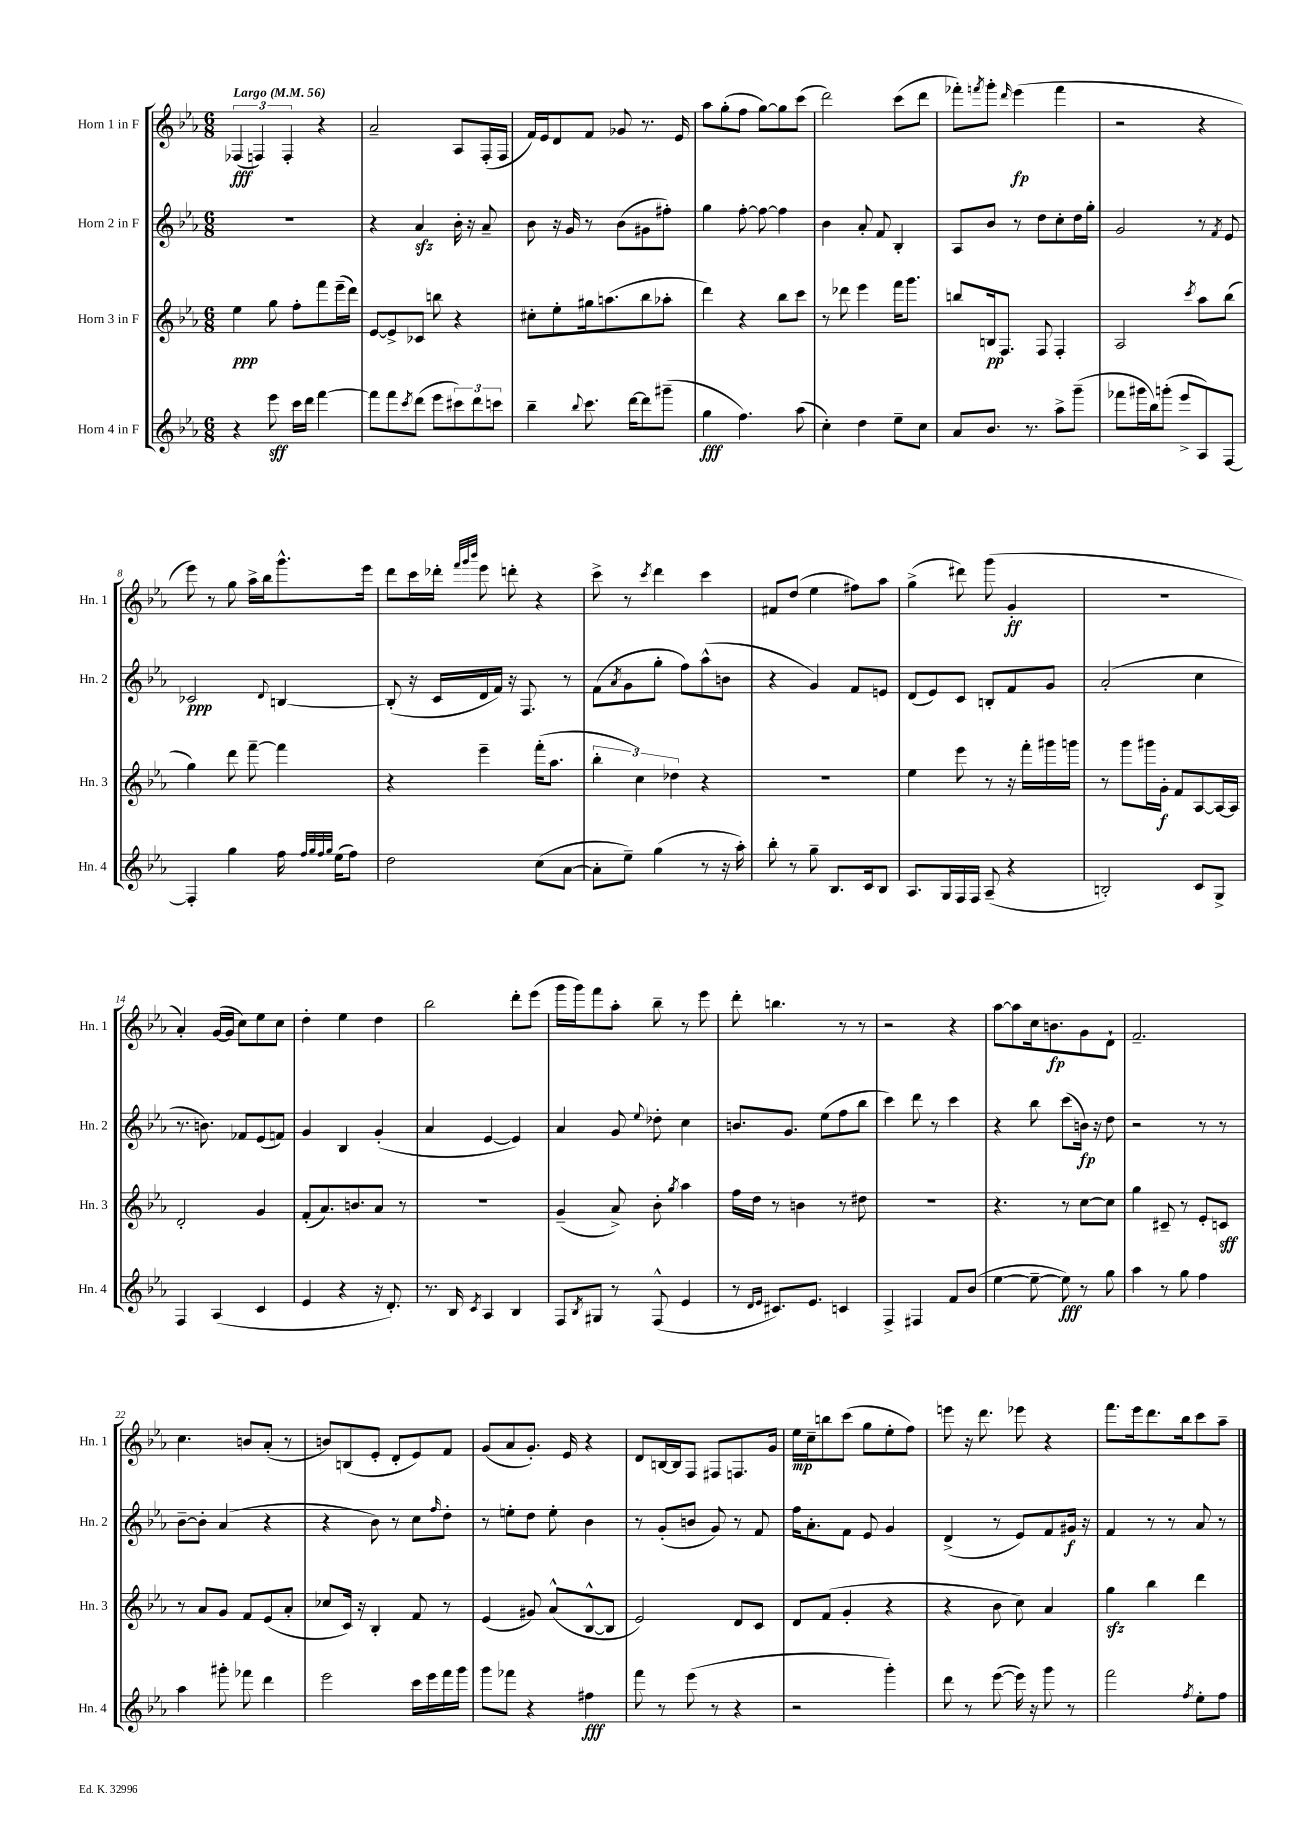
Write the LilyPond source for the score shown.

<<
\new StaffGroup <<
\new Staff = "s0" \with { instrumentName = "Horn 1 in F" shortInstrumentName = "Hn. 1" } {
    \clef treble \key ees \major \numericTimeSignature \time 6/8 \tempo "Largo" 4 = 56
    \tuplet 3/2 { fes4\fff( f4) f4-. } r4 |
    aes'2-- aes8 f16-.( f16 |
    f'16) ees'16 d'8 f'8 ges'8 r8. ees'16 |
    aes''8 g''8-.( f''8 g''8~) g''8 c'''8( |
    d'''2) c'''8( d'''8 |
    fes'''8-.) \acciaccatura { f'''8 } g'''8-. \grace { d'''16 } ees'''4\fp( f'''4 |
    r2 r4 |
    ees'''8) r8 g''8 aes''16-> bes''16 g'''8.-^ ees'''16 |
    d'''8 c'''16 des'''16-. \grace { f'''32 g'''32 bes'''32 } ees'''8 d'''8-. r4 |
    c'''8-> r8 \acciaccatura { c'''8 } d'''4 c'''4 |
    fis'8 d''8( ees''4 fis''8) aes''8 |
    g''4->( dis'''8) g'''8( g'4-.\ff |
    R2. |
    aes'4-.) g'16~( g'16 c''8) ees''8 c''8 |
    d''4-. ees''4 d''4 |
    bes''2 d'''8-. ees'''8( |
    g'''16 g'''16) f'''8 aes''8-. bes''8-- r8 ees'''8 |
    d'''8-. b''4. r8 r8 |
    r2 r4 |
    aes''8~ aes''8 c''16 b'8.\fp g'8 d'8-! |
    f'2.-- |
    c''4. b'8 aes'8-.( r8 |
    b'8) b8( ees'8-. d'8-. ees'8) f'8 |
    g'8( aes'8 g'8.-.) ees'16 r4 |
    d'8 b16~ b16 f8 fis8 f8. g'16 |
    ees''16\mp c''16-- b''8 c'''8( g''8 ees''8-. f''8) |
    e'''8 r16 d'''8. ees'''8 r4 |
    f'''8. ees'''16 d'''8. bes''16 c'''8 aes''8-- \bar "|." |
}
\new Staff = "s1" \with { instrumentName = "Horn 2 in F" shortInstrumentName = "Hn. 2" } {
    \clef treble \key ees \major \numericTimeSignature \time 6/8
    R2. |
    r4 aes'4\sfz bes'16-. r16 aes'8-- |
    bes'8 r16 g'16 r8 bes'8( gis'8 fis''8-.) |
    g''4 f''8~-. f''8~ f''4 |
    bes'4 aes'8-. f'8 bes4-. |
    aes8 bes'8 r8 d''8 c''8-. d''16 g''16-. |
    g'2 r8 \acciaccatura { f'8 } ees'8 |
    ces'2\ppp \appoggiatura { d'8 } b4~ |
    b8-.( r16 c'16 d'16 f'16) r16 f8. r8 |
    f'8( \acciaccatura { aes'8 } g'8 g''8-. f''8) aes''8-^( b'8 |
    r4 g'4) f'8 e'8 |
    d'8( ees'8) c'8 b8-. f'8 g'8 |
    aes'2-.( c''4 |
    r8. b'8.) fes'8 ees'8( f'8) |
    g'4 bes4 g'4-.( |
    aes'4 ees'4~ ees'4) |
    aes'4 g'8 \appoggiatura { ees''8 } des''8-. c''4 |
    b'8. g'8. ees''8( f''8 bes''8 |
    c'''4) d'''8 r8 c'''4 |
    r4 bes''8 c'''8( b'16\fp) r16 d''8 |
    r2 r8 r8 |
    bes'8~-- bes'8-. aes'4( r4 |
    r4 bes'8) r8 c''8 \grace { f''16 } d''8-. |
    r8 e''8-. d''8 e''8-. bes'4 |
    r8 g'8-.( b'8 g'8) r8 f'8 |
    f''16 aes'8.-. f'8 ees'8 g'4 |
    d'4->( r8 ees'8) f'8 gis'16\f r16 |
    f'4 r8 r8 aes'8 r8 \bar "|." |
}
\new Staff = "s2" \with { instrumentName = "Horn 3 in F" shortInstrumentName = "Hn. 3" } {
    \clef treble \key ees \major \numericTimeSignature \time 6/8
    ees''4\ppp g''8 f''8-. f'''8 ees'''16--( d'''16) |
    ees'8~ ees'8-> ces'8 b''8 r4 |
    cis''8-. ees''8-. gis''16 a''8.( bes''8 aes''8-. |
    d'''4) r4 bes''8 c'''8 |
    r8 des'''8 ees'''4 f'''16 g'''8. |
    b''8 b16\pp f8. f8 f4-. |
    aes2 \acciaccatura { c'''8 } aes''8 bes''8( |
    g''4) d'''8 f'''8~-- f'''4 |
    r4 ees'''4-- f'''16-.( aes''8. |
    \tuplet 3/2 { bes''4-. c''4) des''4 } r4 |
    R2. |
    ees''4 ees'''8 r8 r16 f'''16-. gis'''16 g'''16 |
    r8 g'''8 gis'''16 g'16-.\f f'8 aes8~ aes16~ aes16 |
    d'2-. g'4 |
    f'8-.( aes'8.) b'8. aes'8 r8 |
    R2. |
    g'4--( aes'8->) bes'8-. \acciaccatura { g''8 } aes''4 |
    f''16 d''16 r8 b'4 r8 dis''8 |
    R2. |
    r4. r8 c''8~ c''8 |
    g''4 cis'8-- r8 ees'8-. c'8\sff |
    r8 aes'8 g'8 f'8 ees'8( aes'8-. |
    ces''8 c'16) r16 bes4-. f'8 r8 |
    ees'4( gis'8) aes'8-^( bes8~-^ bes8 |
    ees'2) d'8 c'8 |
    d'8 f'8( g'4-. r4 |
    r4 bes'8 c''8) aes'4 |
    g''4\sfz bes''4 d'''4 \bar "|." |
}
\new Staff = "s3" \with { instrumentName = "Horn 4 in F" shortInstrumentName = "Hn. 4" } {
    \clef treble \key ees \major \numericTimeSignature \time 6/8
    r4 ees'''8\sff c'''16 d'''16 f'''4~ |
    f'''8 f'''8 \acciaccatura { c'''8 } d'''8( ees'''8 \tuplet 3/2 { cis'''8) d'''8 c'''8 } |
    bes''4-- \appoggiatura { bes''8 } c'''8. d'''16~ d'''8 gis'''8--( |
    g''4\fff f''4.) aes''8( |
    c''4-.) d''4 ees''8-- c''8 |
    aes'8 bes'8. r8. aes''8-> g'''8--( |
    fes'''8 gis'''16 bes''16) g'''8-.( ees'''8-> aes8) f8~ |
    f4-. g''4 f''16 \grace { f''32 g''32 f''32 g''32 } ees''16( f''8) |
    d''2 c''8( aes'8~ |
    aes'8-. ees''8--) g''4( r8 r16 aes''16-.) |
    bes''8-. r8 g''8-- bes8. c'16 bes8 |
    aes8. g16 f16 f16 aes8--( r4 |
    b2-.) c'8 g8-> |
    f4 aes4( c'4 |
    ees'4 r4 r16 d'8.-.) |
    r8. bes16 \acciaccatura { c'8 } aes4 bes4 |
    f8 \acciaccatura { bes8 } gis8 r8 f8-^( ees'4 |
    r8 \grace { d'16 ees'16 } cis'8.) ees'8. c'4 |
    f4-> fis4 f'8 bes'8( |
    ees''4~ ees''8~-- ees''8\fff) r8 g''8 |
    aes''4 r8 g''8 f''4 |
    aes''4 gis'''8-. fes'''8 d'''4 |
    ees'''2 c'''16 ees'''16 f'''16 g'''16 |
    g'''8 fes'''8 r4 fis''4\fff |
    f'''8 r8 ees'''8( r8 r4 |
    r2 g'''4-.) |
    d'''8 r8 ees'''8~( ees'''16) r16 g'''8 r8 |
    f'''2 \acciaccatura { f''8 } ees''8-. f''8 \bar "|." |
}
>>
>>
